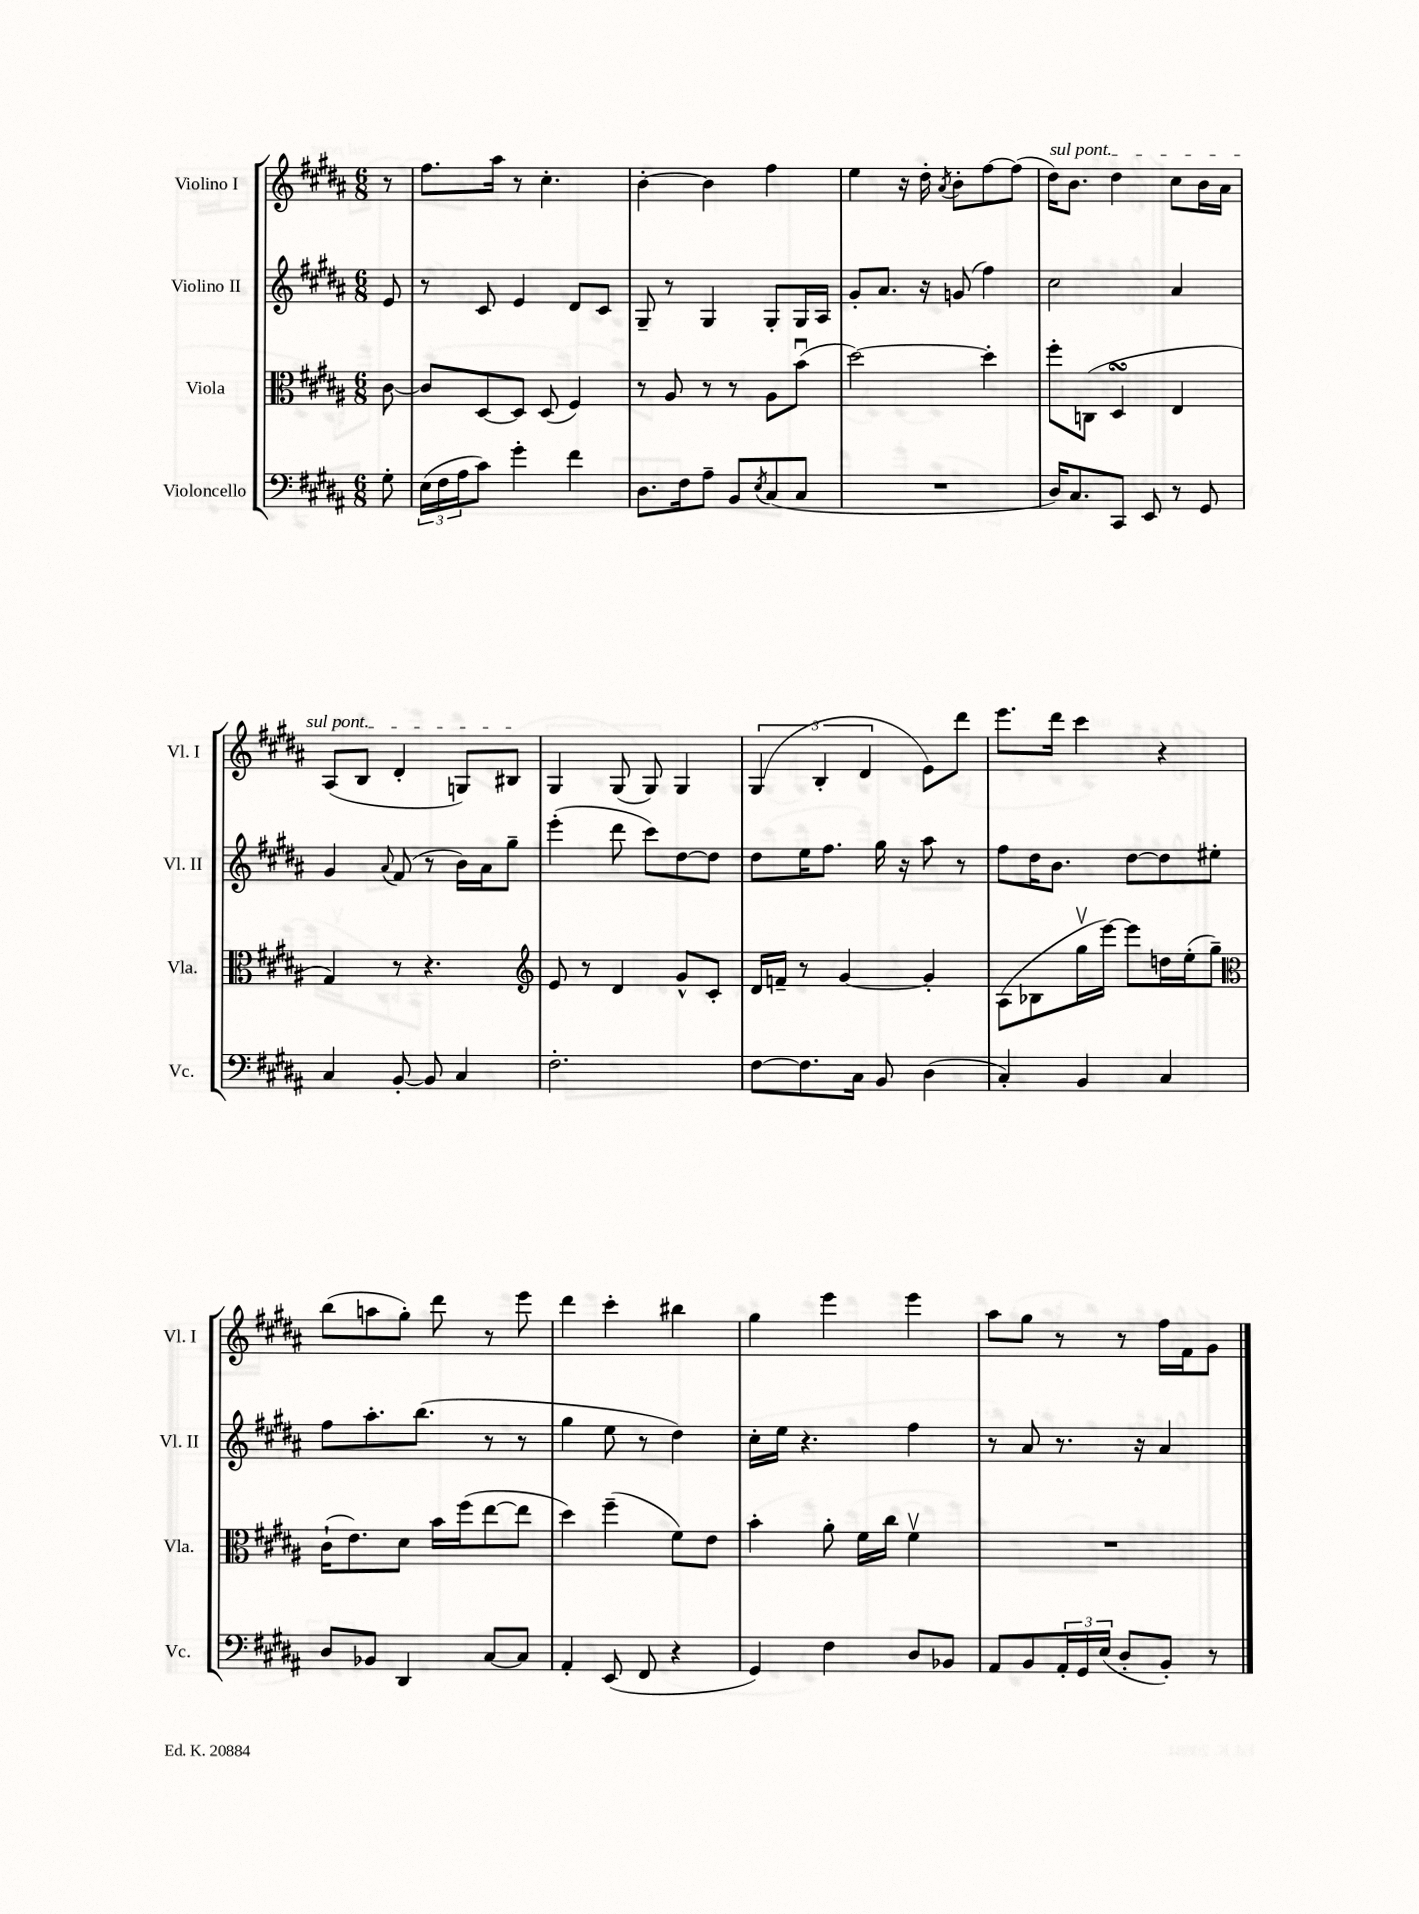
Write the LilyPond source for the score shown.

<<
\new StaffGroup <<
\new Staff = "s0" \with { instrumentName = "Violino I" shortInstrumentName = "Vl. I" } {
    \clef treble \key b \major \numericTimeSignature \time 6/8 \partial 8
    r8 |
    fis''8. ais''16 r8 cis''4.-. |
    b'4~-. b'4 fis''4 |
    e''4 r16 dis''16-. \acciaccatura { ais'8 } b'8-. fis''8~ fis''8( |
    \once \override TextSpanner.bound-details.left.text = \markup { \italic "sul pont." } dis''16\startTextSpan) b'8. dis''4 cis''8 b'16 ais'16 |
    ais8( b8 dis'4-. g8) bis8\stopTextSpan |
    gis4 gis8( gis8) gis4 |
    \tuplet 3/2 { gis4( b4-. dis'4 } e'8) dis'''8 |
    e'''8. dis'''16 cis'''4 r4 |
    b''8( a''8 gis''8-.) dis'''8 r8 e'''8 |
    dis'''4 cis'''4-. bis''4 |
    gis''4 e'''4 e'''4 |
    ais''8 gis''8 r8 r8 fis''16 fis'16 gis'8 \bar "|." |
}
\new Staff = "s1" \with { instrumentName = "Violino II" shortInstrumentName = "Vl. II" } {
    \clef treble \key b \major \numericTimeSignature \time 6/8 \partial 8
    e'8 |
    r8 cis'8 e'4 dis'8 cis'8 |
    gis8-- r8 gis4 gis8-. gis16 ais16 |
    gis'8-. ais'8. r16 g'8( fis''4) |
    cis''2 ais'4 |
    gis'4 \appoggiatura { ais'8 } fis'8( r8 b'16) ais'16 gis''8-- |
    e'''4-.( dis'''8 cis'''8) dis''8~ dis''8 |
    dis''8 e''16 fis''8. gis''16 r16 ais''8 r8 |
    fis''8 dis''16 b'8. dis''8~ dis''8 eis''8-. |
    fis''8 ais''8.-. b''8.( r8 r8 |
    gis''4 e''8 r8 dis''4) |
    cis''16-. e''16 r4. fis''4 |
    r8 ais'8 r8. r16 ais'4 \bar "|." |
}
\new Staff = "s2" \with { instrumentName = "Viola" shortInstrumentName = "Vla." } {
    \clef alto \key b \major \numericTimeSignature \time 6/8 \partial 8
    cis'8~ |
    cis'8 dis8~ dis8 dis8( fis4) |
    r8 ais8 r8 r8 ais8 b'8\downbow( |
    dis''2~) dis''4-. |
    fis''8-. c8( dis4\turn e4 |
    gis4) r8 r4. |
    \clef treble e'8 r8 dis'4 gis'8-^ cis'8-. |
    dis'16 f'16-- r8 gis'4~ gis'4-. |
    ais8( bes8 gis''16\upbow e'''16~) e'''8 d''16 e''16-.( gis''8--) |
    \clef alto cis'16-!( e'8.) dis'8 b'16 fis''16( e''8~ e''8 |
    dis''4) fis''4--( fis'8) e'8 |
    b'4-. ais'8-. fis'16 cis''16 fis'4\upbow |
    R2. \bar "|." |
}
\new Staff = "s3" \with { instrumentName = "Violoncello" shortInstrumentName = "Vc." } {
    \clef bass \key b \major \numericTimeSignature \time 6/8 \partial 8
    gis8-. |
    \tuplet 3/2 { e16( fis16 ais16 } cis'8) gis'4-. fis'4 |
    dis8. fis16 ais8-- b,8 \acciaccatura { e8 } cis8( cis8 |
    R2. |
    dis16) cis8. cis,8 e,8 r8 gis,8 |
    cis4 b,8~-. b,8 cis4 |
    fis2.-. |
    fis8~ fis8. cis16 b,8 dis4( |
    cis4-.) b,4 cis4 |
    dis8 bes,8 dis,4 cis8~ cis8 |
    ais,4-. e,8( fis,8 r4 |
    gis,4) fis4 dis8 bes,8 |
    ais,8 b,8 \tuplet 3/2 { ais,16-. gis,16 e16( } dis8-. b,8-.) r8 \bar "|." |
}
>>
>>
\layout { \context { \Score \remove "Bar_number_engraver" } }
